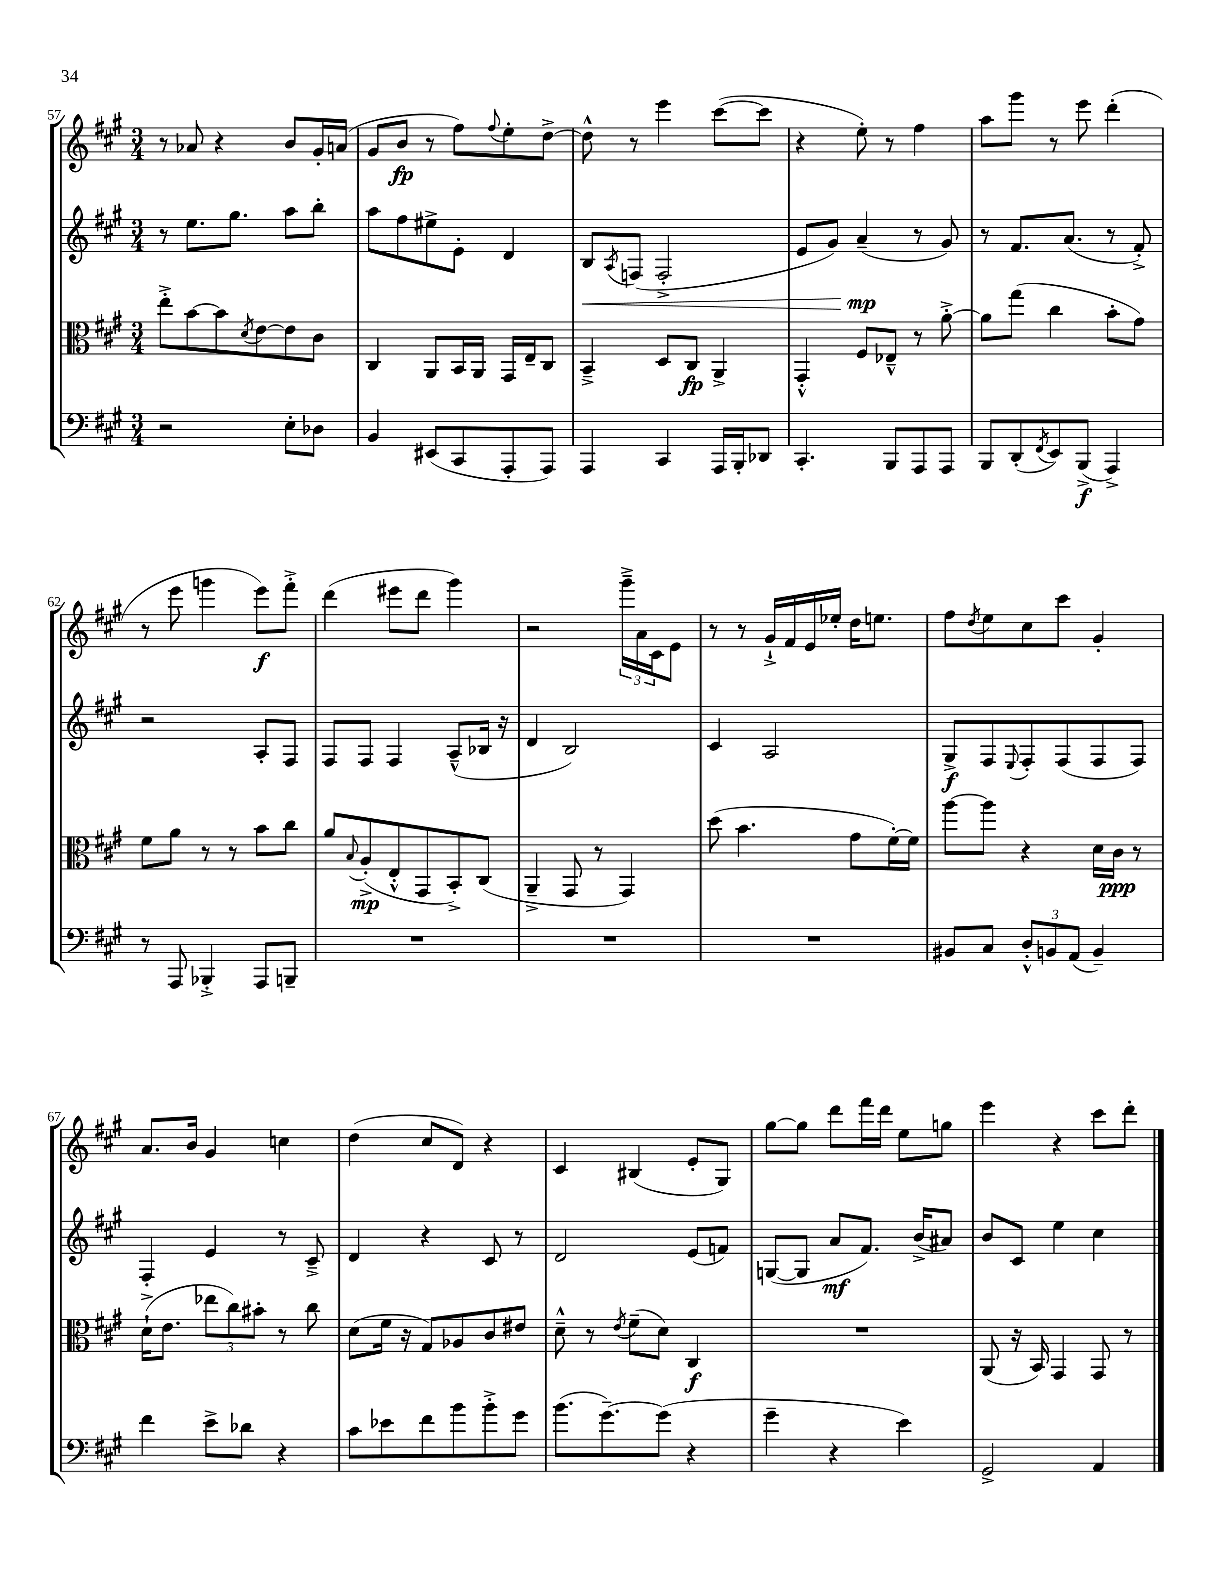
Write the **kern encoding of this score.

**kern	**kern	**kern	**kern
*staff4	*staff3	*staff2	*staff1
*clefF4	*clefC3	*clefG2	*clefG2
*k[f#c#g#]	*k[f#c#g#]	*k[f#c#g#]	*k[f#c#g#]
*M3/4	*M3/4	*M3/4	*M3/4
2r	8ee'^	8r	8r
.	[8b	8.ee	8a-
.	8b]	.	4r
.	.	8.gg#	.
.	8qd	.	.
.	[8e	.	.
8E'	8e]	8aa	8b
8D-	8c#	8bb'	16g#'
.	.	.	(16a
=	=	=	=
4BB	4C#	8aa	8g#
.	.	8ff#	8b
(8EE#	8AA	8ee#^	8r
8CC#	16BB	8e'	8ff#)
.	16AA	.	.
.	.	.	8qqff#
8AAA'	16GG#	4d	8ee'
.	16E~	.	.
8AAA)	8C#	.	[8dd^
=	=	=	=
4AAA	4BB~^	8B	8dd^^]
.	.	8qA	.
.	.	(8F	8r
4CC#	8D	2F'^	4eee
.	8C#	.	.
16AAA	4AA^	.	([8ccc#
16BBB'	.	.	.
8DD-	.	.	8ccc#]
=	=	=	=
4.CC#'	4GG#'^^	8e	4r
.	.	8g#)	.
.	8F#	(4a~	8ee')
8BBB	8E-~^^	.	8r
8AAA	8r	8r	4ff#
8AAA	[8a'^	8g#)	.
=	=	=	=
8BBB	8a]	8r	8aa
(8DD'	(8gg#	8.f#	8ggg#
8qFF#	.	.	.
8EE)	4cc#	.	8r
.	.	(8.a	.
(8BBB^	.	.	8eee
4AAA^)	8b'	8r	(4ddd'
.	8g#)	8f#'^)	.
=	=	=	=
8r	8f#	2r	8r
8AAA	8a	.	8eee
4BBB-'^	8r	.	4ggg
.	8r	.	.
8AAA	8b	8A'	8eee)
8BBB~	8cc#	8F#	8fff#'^
=	=	=	=
2.r	8a	8F#	(4ddd
.	8qqB	.	.
.	(8A'^	8F#	.
.	8E'^^	4F#	8eee#
.	8GG#	.	8ddd
.	8BB'^)	(8A~^^	4ggg#)
.	(8C#	16B-	.
.	.	16r	.
=	=	=	=
2.r	4AA~^	4d	2r
.	8GG#	2B)	.
.	8r	.	.
.	4GG#)	.	24ggg#~^
.	.	.	24a
.	.	.	24c#
.	.	.	8e
=	=	=	=
2.r	(8dd	4c#	8r
.	4.b	.	8r
.	.	2A	16g#`^
.	.	.	16f#
.	.	.	16e
.	.	.	16ee-'
.	8g#	.	16dd
.	.	.	8.ee
.	[16f#')	.	.
.	16f#]	.	.
=	=	=	=
8BB#	[8aa	8G#^	8ff#
.	.	.	8qdd
8C#	8aa]	8F#	8ee
.	.	8qqE	.
12D'^^	4r	8F#'	8cc#
12BB	.	.	.
.	.	(8F#	8ccc#
(12AA	.	.	.
4BB~)	16d	8F#	4g#'
.	16c#	.	.
.	8r	8F#)	.
=	=	=	=
4f#	(16d`^	4F#'	8.a
.	8.e	.	.
.	.	.	16b
8e^	12ee-	4e	4g#
.	12cc#)	.	.
8d-	.	.	.
.	12b#'	.	.
4r	8r	8r	4cc
.	8cc#	8c#~^	.
=	=	=	=
8c#	(8d	4d	(4dd
8e-	16f#	.	.
.	16r	.	.
8f#	8G#)	4r	8cc#
8b	8A-	.	8d)
8b'^	8c#	8c#	4r
8g#	8e#	8r	.
=	=	=	=
(8.b	8d~^^	2d	4c#
.	8r	.	.
[8.g#~)	.	.	.
.	8qe	.	.
.	(8f#~	.	(4B#
(8g#]	8d)	.	.
4r	4C#	(8e	8e'
.	.	8f)	8G#)
=	=	=	=
4g#~	2.r	([8G	[8gg#
.	.	8G]	8gg#]
4r	.	8a	8ddd
.	.	8.f#)	16fff#
.	.	.	16ddd
4e)	.	.	8ee
.	.	(16b^	.
.	.	8a#)	8gg
=	=	=	=
2GG#^	(8AA	8b	4eee
.	16r	8c#	.
.	16BB)	.	.
.	4GG#	4ee	4r
4AA	8GG#	4cc#	8ccc#
.	8r	.	8ddd'
==	==	==	==
*-	*-	*-	*-
